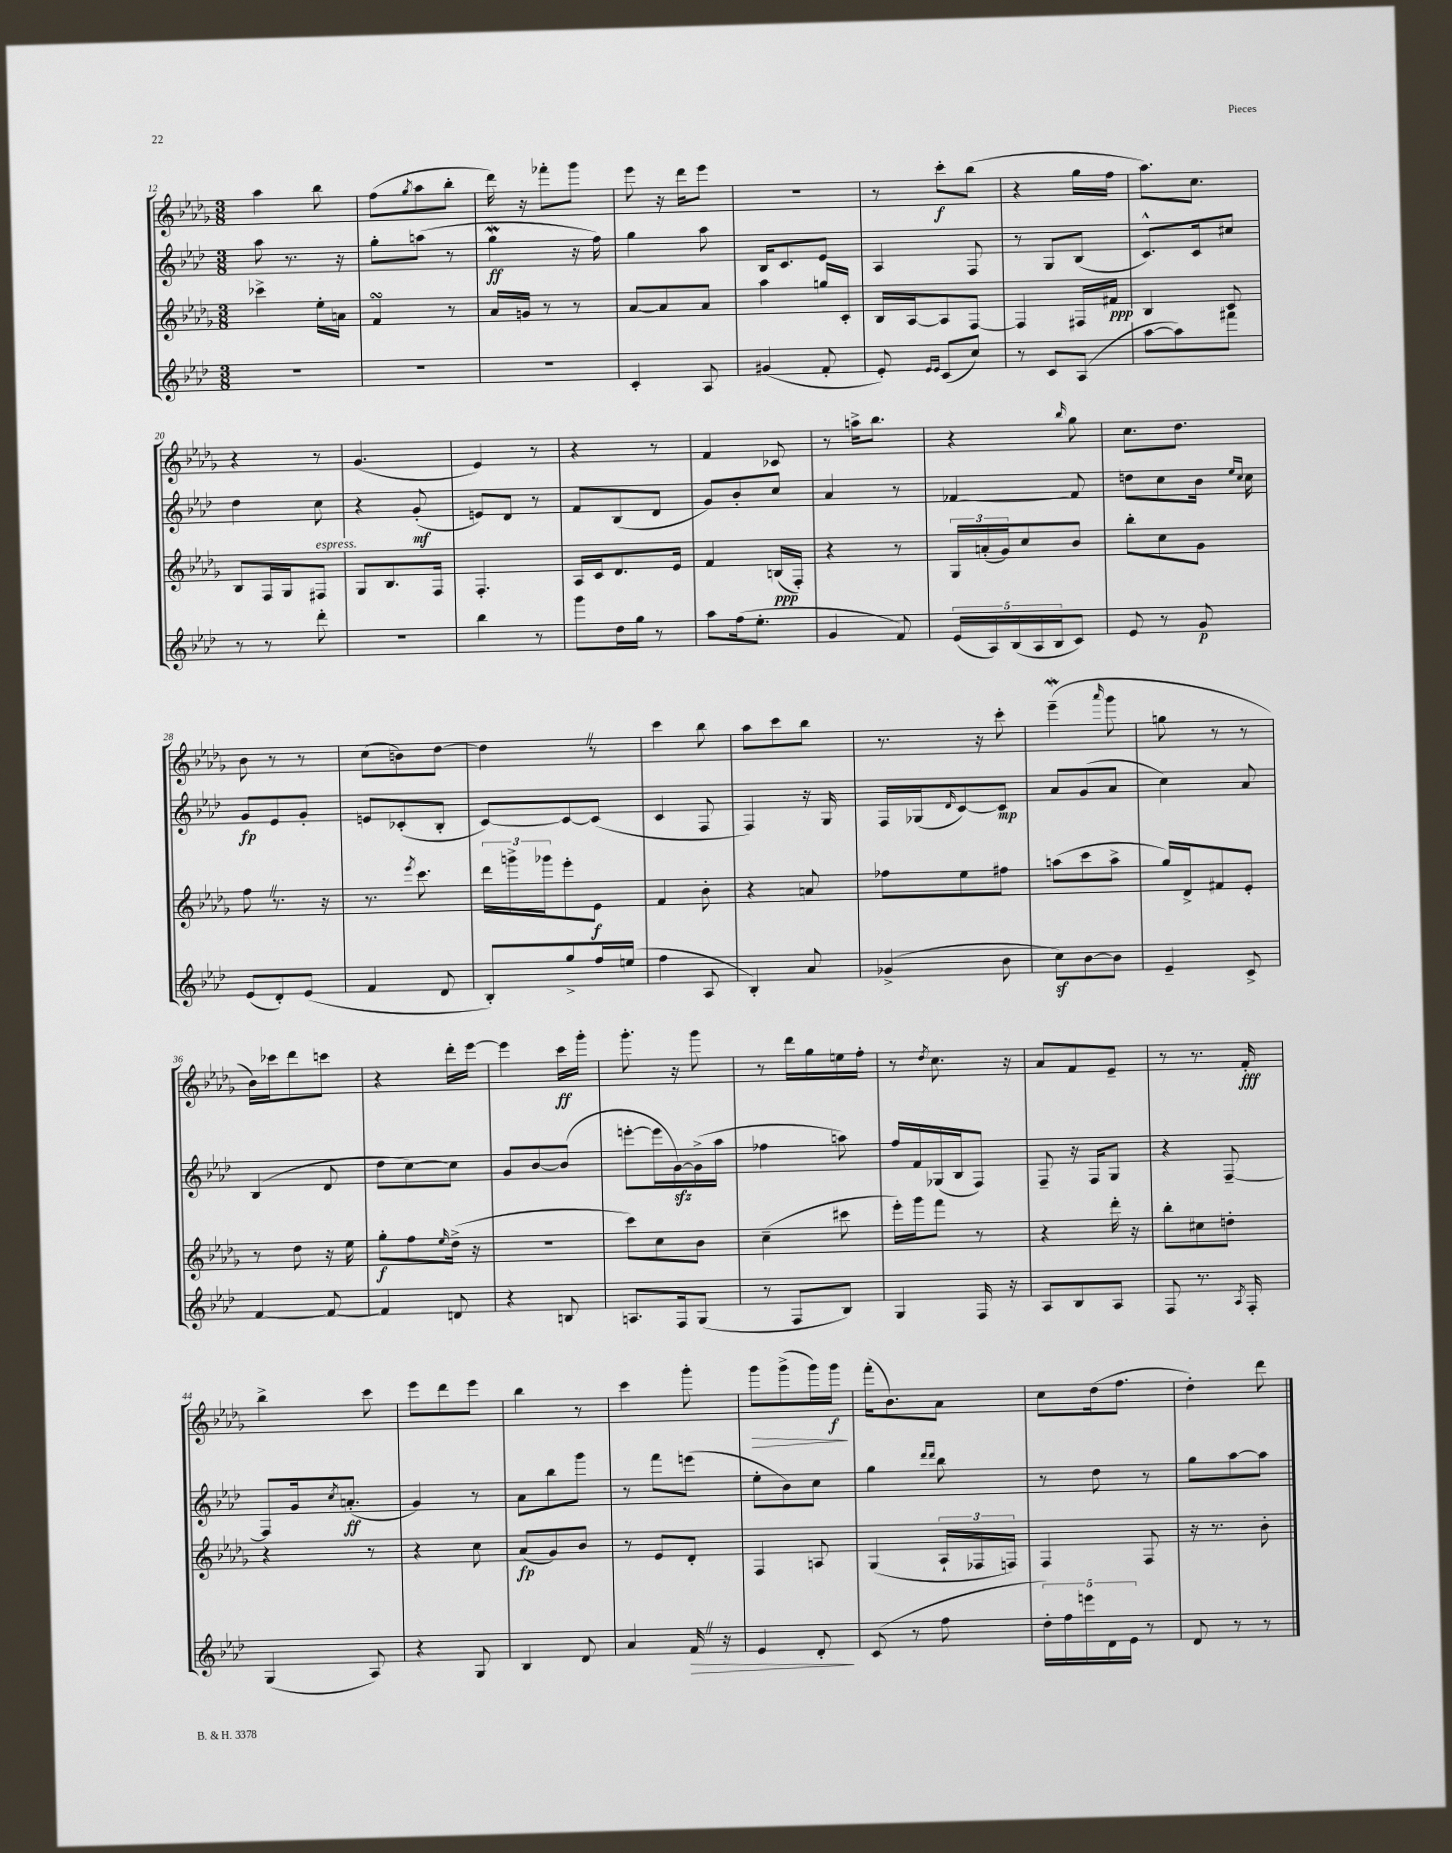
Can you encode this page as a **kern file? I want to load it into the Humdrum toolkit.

**kern	**kern	**kern	**kern
*staff4	*staff3	*staff2	*staff1
*clefG2	*clefG2	*clefG2	*clefG2
*k[b-e-a-d-]	*k[b-e-a-d-g-]	*k[b-e-a-d-]	*k[b-e-a-d-g-]
*M3/8	*M3/8	*M3/8	*M3/8
4.r	4ccc-^	8aa-	4aa-
.	.	8.r	.
.	16ee-'	.	8bb-
.	16a	16r	.
=	=	=	=
4.r	4f	8gg'	(8ff
.	.	.	8qgg-
.	.	(8aa	8aa-
.	8r	8r	8bb-'
=	=	=	=
4.r	16a-	4gg	16ddd-)
.	16g	.	16r
.	8r	.	8fff-'
.	8r	16r	8ggg-
.	.	16ff)	.
=	=	=	=
4c'	[8a-	4gg	8eee-
.	8a-]	.	16r
.	.	.	16ddd-
8A-	8a-	8aa-	8eee-
=	=	=	=
(4g#	4aa-	16B-	4.r
.	.	8.c	.
8f'	16gg	8e-	.
.	16c'	.	.
=	=	=	=
8e-')	16B-	4A-	8r
.	[16A-	.	.
16qqe-	.	.	.
16qqe-	.	.	.
(8c	8A-]	.	8ccc'
8cc)	[8F	8F	(8bb-
=	=	=	=
8r	4F]	8r	4r
8c	.	8G	.
(8A-	16F#	(8B-	16gg-
.	16f#	.	16ff
=	=	=	=
[8aa-	4B-	8.c^^)	8.aa-)
8aa-])	.	.	.
.	.	16c	8.cc
8fff#	8c	8cc#	.
=	=	=	=
8r	8B-	4dd-	4r
8r	16F	.	.
.	16G-	.	.
8ddd-'	8F#	8cc	8r
=	=	=	=
4.r	8G-	4r	(4.g-
.	8.B-	.	.
.	.	(8g'	.
.	16F	.	.
=	=	=	=
4bb-	4.F'	8e)	4e-)
.	.	8d-	.
8r	.	8r	8r
=	=	=	=
8ggg	16A-	8f	4r
.	16c	.	.
16dd-	8.d-	(8B-	.
16gg	.	.	.
8r	.	8d-	8r
.	16e-	.	.
=	=	=	=
8aa-	4f	8g)	4f
(16ff	.	8b-'	.
8.ee-'	.	.	.
.	(16B	8cc	8c-
.	16F')	.	.
=	=	=	=
4g	4r	4a-	8r
.	.	.	16aa^
.	.	.	8.bb-
8f)	8r	8r	.
=	=	=	=
(20e-	24G-	[4f-	4r
.	(24a'	.	.
20A-)	.	.	.
.	24g-)	.	.
(20B-	.	.	.
.	8cc	.	.
20A-	.	.	.
20B-	.	.	.
.	.	.	16qqbb-
8c)	8b-	8f-]	8gg-
=	=	=	=
8e-	8bb-'	8dd	8.cc
8r	8cc	8cc	.
.	.	.	8.dd-
8g	8g-	16b-	.
.	.	16qqee-	.
.	.	16qqcc	.
.	.	16cc	.
=	=	=	=
(8e-	8ff	8g	8b-
8d-')	8.r	8e-	8r
(8e-	.	8g'	8r
.	16r	.	.
=	=	=	=
4f	8.r	8e	(8cc
.	.	(8c-'	8b)
.	8qeee-	.	.
.	8.ccc	.	.
8d-	.	8B-'	[8dd-
=	=	=	=
8B-')	24ddd-	[8c)	4dd-]
.	24ggg^	.	.
.	24ggg-	.	.
8gg^	8eee-'	8c_	.
16ff	8e-	(8c]	8r
(16ee	.	.	.
=	=	=	=
4ff	4f	4c	4ccc
8A-	8b-'	8F	8bb-
=	=	=	=
4B-')	4r	4F)	8aa-
.	.	.	8ccc
8a-	8a	16r	8bb-
.	.	16G	.
=	=	=	=
(4g-^	8ff-	16F	8.r
.	.	(16G-	.
.	.	16qqd-	.
.	8ee-	[8c)	.
.	.	.	16r
8b-	8ff#	8c]	8ccc'
=	=	=	=
8cc)	(8aa	8a-	(4eee-~
[8b-	8ccc	(8g	.
.	.	.	16qqaaa-
8b-]	8aa^	8a-	8ggg-
=	=	=	=
4e-~	16gg-)	4cc)	8gg
.	16d-^	.	.
.	8f#	.	8r
8c^	8e-'	8a-	8r
=	=	=	=
[4f	8r	(4B-	16b-)
.	.	.	16ccc-
.	8dd-	.	8ddd-
8f_	16r	8d-	8ccc
.	16ee-	.	.
=	=	=	=
4f]	8gg-'	8dd-	4r
.	8ff	[8cc)	.
.	16qqee-	.	.
8d	(16dd-^	8cc]	16ddd-'
.	16r	.	[16eee-
=	=	=	=
4r	4.r	8g	4eee-]
.	.	[8b-	.
8B	.	(8b-]	16ccc
.	.	.	16ggg-'
=	=	=	=
8.A	8ccc)	[8eee'	8.ggg-'
.	8cc	16eee]	.
16F	.	[16g)	16r
(8G	8b-	(16g^]	8ggg-
.	.	16aa-	.
=	=	=	=
8r	(4cc~	4ff-	8r
8F	.	.	16ddd-
.	.	.	16gg-
8B-)	8ccc#	8aa)	16ee
.	.	.	16ff'
=	=	=	=
4G	16eee-')	16ff	8r
.	16ggg-	16f	.
.	.	.	8qdd-
.	8fff	(16G-	8.cc
.	.	16B-	.
16F	8r	8F)	.
16r	.	.	16r
=	=	=	=
8A-	4r	8F~	8a-
8B-	.	16r	8f
.	.	16F	.
8A-	16ddd-'	8G	8e-~
.	16r	.	.
=	=	=	=
8F	8bb-'	4r	8r
8.r	8cc#	.	8.r
.	8dd'	[8F~	.
8qA-	.	.	.
16F'	.	.	16f'
=	=	=	=
(4G	4r	8F]	4bb-^
.	.	16g	.
.	.	8qcc	.
.	.	(8.a'	.
8A-)	8r	.	8ccc
=	=	=	=
4r	4r	4g)	8eee-
.	.	.	8ddd-
8G	8cc	8r	8eee-
=	=	=	=
4B-	(8a-	8a-	4bb-
.	8g-)	8bb-	.
8d-	8b-	8ggg	8r
=	=	=	=
4a-	8r	8r	4ccc
.	8e-	8fff	.
16f	8d-'	(8eee	8ggg-'
16r	.	.	.
=	=	=	=
4e-	4F	8ee-'	8ggg-
.	.	8b-)	(8ggg-^
8d-'	8A	8cc	16ggg-)
.	.	.	16ggg-
=	=	=	=
(8c	(4G-	4gg	(16fff'
.	.	.	8.b-)
8r	.	.	.
.	.	16qqddd-	.
.	.	16qqddd-	.
8ff	24A-`	8bb-	8a-
.	24F-	.	.
.	24F)	.	.
=	=	=	=
20dd-')	4F	8r	8cc
20ff	.	.	.
20eee	.	.	.
.	.	8dd-	(16dd-
20d-	.	.	.
.	.	.	8.ff
20e-	.	.	.
8r	8F	8r	.
=	=	=	=
8d-	16r	8gg	4dd-')
.	8.r	.	.
8r	.	[8aa-	.
8r	8b-'	8aa-]	8ddd-
==	==	==	==
*-	*-	*-	*-
